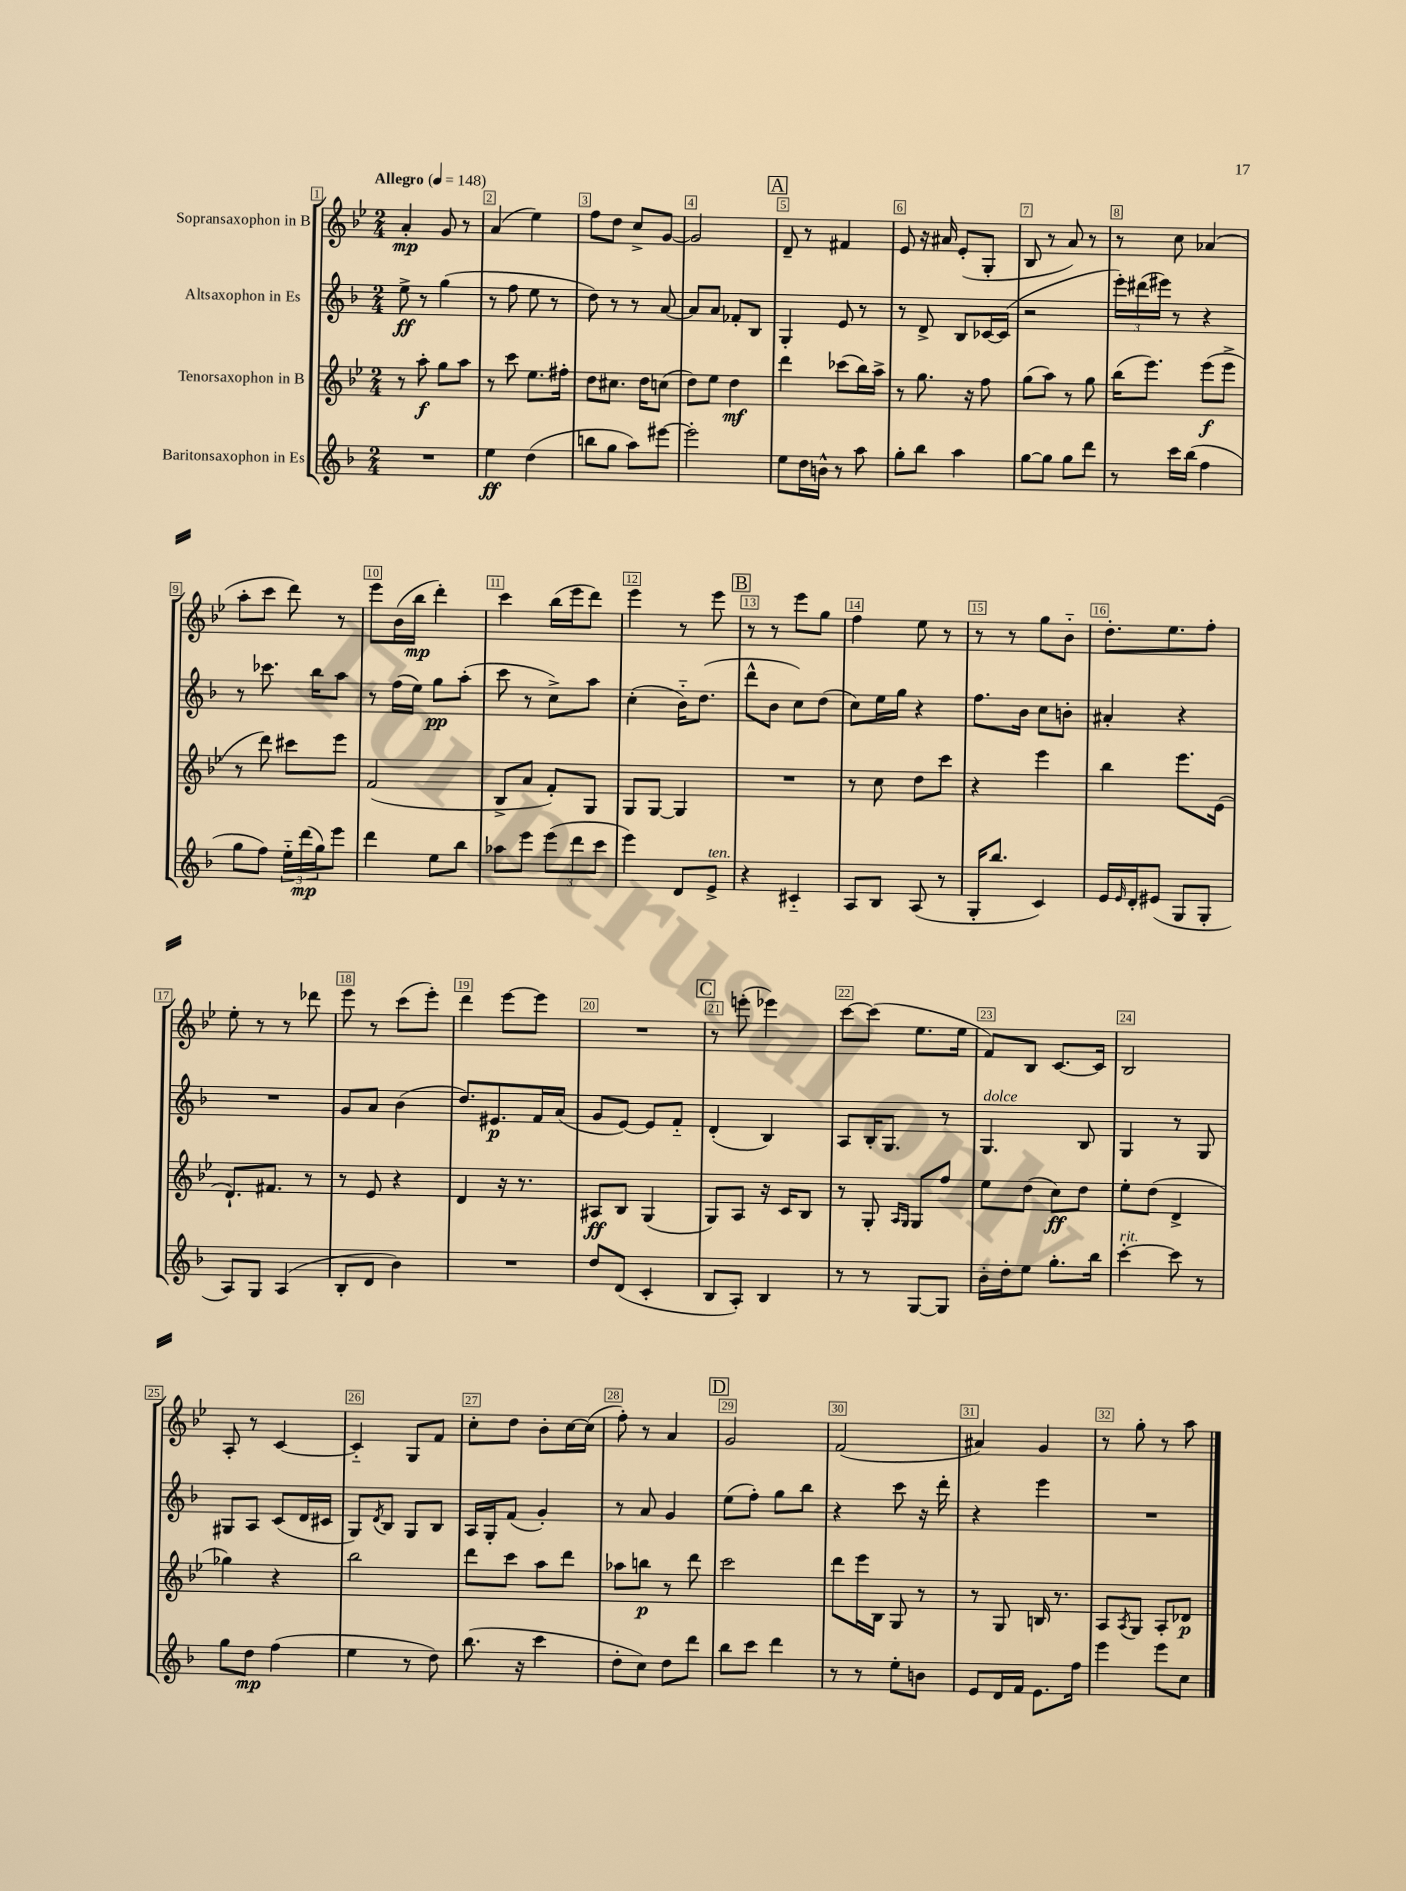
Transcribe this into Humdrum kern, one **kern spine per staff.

**kern	**kern	**kern	**kern
*staff4	*staff3	*staff2	*staff1
*clefG2	*clefG2	*clefG2	*clefG2
*k[b-]	*k[b-e-]	*k[b-]	*k[b-e-]
*M2/4	*M2/4	*M2/4	*M2/4
*MM148	*MM148	*MM148	*MM148
2r	8r	8ee^\	4a'/
.	8aa'\	8r	.
.	8gg\L	(4gg\	8g/
.	8aa\J	.	8r
=	=	=	=
4ee\	8r	8r	(4a/
.	8ccc\	8ff\	.
(4dd\	8.ee-\L	8ee\	4ee-\)
.	.	8r	.
.	16ff#'\Jk	.	.
=	=	=	=
8bb\L	8dd\L	8dd\)	8ff\L
8gg\J	8.cc#\J	8r	8dd\J
8aa\L)	.	8r	8cc^/L
.	16dd\LK	.	.
[8eee#\J	(8cc\J	[8a/	[8g/J
=	=	=	=
2eee#'\]	8dd\L)	8a/]L	2g/]
.	8ee-\J	8a/J	.
.	4dd\	8f-'/L	.
.	.	8B-/J	.
=	=	=	=
8ee\L	4ddd\	4G'/	8d~/
16dd\L	.	.	8r
16b^^\JJ	.	.	.
8r	(8ccc-\L	8e/	4f#/
8aa\	16bb-\L)	8r	.
.	16aa^\JJ	.	.
=	=	=	=
8gg'\L	8r	8r	8e-/
8bb-\J	8.gg\	8d^/	16r
.	.	.	16a#/
4aa\	.	8B-/L	(8e-'/L
.	16r	.	.
.	8ff\	[16c-/L	8G'/J
.	.	(16c-/]JJ	.
=	=	=	=
[8gg\L	(8gg\L	2r	8B-/
8gg\]J	8aa\J)	.	8r
8gg\L	8r	.	8a/)
8ddd\J	8gg\	.	8r
=	=	=	=
8r	(16bb-\LK	24eee'\LL)	8r
.	.	(24ddd#\	.
.	8.eee-\J)	.	.
.	.	24eee#\JJ)	.
16ccc\LL	.	8r	8cc\
(16bb-\JJ	.	.	.
4ff\	(8eee-\L	4r	(4a-/
.	8eee-^\J	.	.
=	=	=	=
8gg\L	8r	8r	8aa'\L
8ff\J)	8ddd\)	8.ccc-\	8ccc\J
24ee'~\LL	8ccc#\L	.	8ddd\)
(24ddd\	.	.	.
.	.	16bb-\LK	.
24gg\J)	.	.	.
8eee\J	8eee-\J	8aa\J	8r
=	=	=	=
4ddd\	(2f/	8r	8eee-\L
.	.	(16ff\LL	(16b-\L
.	.	16ee\JJ)	16bb-\JJ
8ee\L	.	8gg\L	4ddd'\)
8bb-\J	.	(8aa'\J	.
=	=	=	=
8aa-\L	8B-^/L	8ccc\	4ccc\
8eee\J	8a/J	8r	.
(12eee\L	8f'/L)	8cc^\L)	(16bb-\LL
.	.	.	16eee-\J
12ddd\	.	.	.
.	8G/J	8aa\J	8ddd\J)
12ccc\J	.	.	.
=	=	=	=
4eee\)	8G/L	(4cc'\	4eee-\
.	[8G/J	.	.
8d/L	4G/]	16b-'~\LK)	8r
.	.	(8.dd\J	.
8e^/J	.	.	8eee-\
=	=	=	=
4r	2r	8ddd^^\L	8r
.	.	8b-\J	8r
4c#'~/	.	8cc\L)	8eee-\L
.	.	(8dd\J	8gg\J
=	=	=	=
8A/L	8r	8cc\L)	4ff\
8B-/J	8cc\	16ee\L	.
.	.	16gg\JJ	.
(8A/	8dd\L	4r	8ee-\
8r	8ccc\J	.	8r
=	=	=	=
16G'/LK	4r	8.ff\L	8r
8.bb-/J	.	.	.
.	.	.	8r
.	.	16b-\Jk	.
4c/)	4eee-\	8cc\L	8gg\L
.	.	8b'\J	8b-'~\J
=	=	=	=
16e/LL	4bb-\	4a#'/	8.dd'\L
16qqe/	.	.	.
16d'/J	.	.	.
(8e#/J	.	.	.
.	.	.	8.ee-\
8G/L	8.eee-\L	4r	.
8G'/J	.	.	8ff'\J
.	(16e-\Jk	.	.
=	=	=	=
8A/L)	8.d`/L)	2r	8ee-'\
8G/J	.	.	8r
.	8.f#/J	.	.
(4A/	.	.	8r
.	8r	.	8ddd-\
=	=	=	=
8B-'/L	8r	8g/L	8eee-\
8d/J	8e-/	8a/J	8r
4b-\)	4r	(4b-\	(8ccc\L
.	.	.	8eee-'\J)
=	=	=	=
2r	4d/	8.dd/L)	4ddd\
.	.	8.e#/	.
.	16r	.	[8eee-\L
.	8.r	.	.
.	.	16f/L	8eee-\]J
.	.	(16a/JJ	.
=	=	=	=
8dd/L	8A#/L	8g/L	2r
(8d/J	8B-/J	[8e/J)	.
4c'/	(4G/	8e/]L	.
.	.	8f'~/J	.
=	=	=	=
8B-/L	8G/L)	(4d'/	8r
8A'/J)	8A/J	.	(8eee'\
4B-/	16r	4B-/)	4eee-\)
.	16c/LK	.	.
.	8B-/J	.	.
=	=	=	=
8r	8r	8A/L	[8ccc\L
8r	8G'/	16B-'/K	(8ccc\]J
.	.	8.G/J	.
.	16qqA/LL	.	.
.	16qqG/JJ	.	.
[8G/L	8G/L	.	8.ee-\L
8G/]J	8ff/J	8r	.
.	.	.	16ee-\Jk
=	=	=	=
16b-'\LL	8ee-\L	4.G/	8f/L)
16dd'\J	.	.	.
8ee\J	(8dd\J	.	8B-/J
8.gg'\L	8cc\L)	.	[8.c/L
.	8dd\J	8B-/	.
16bb-\Jk	.	.	16c/]Jk
=	=	=	=
[4ccc'\	8ee-'\L	4G/	2B-/
.	(8dd\J	.	.
8ccc\]	4d^/	8r	.
8r	.	8G/	.
=	=	=	=
8gg\L	4gg-\)	8G#/L	8A'/
8dd\J	.	8A/J	8r
(4ff\	4r	(8c/L	[4c/
.	.	16d/L	.
.	.	16c#/JJ	.
=	=	=	=
4ee\	2bb-\	8G/L)	4c'~/]
.	.	8qd/	.
.	.	8B-/J	.
8r	.	8G/L	8G/L
8dd\)	.	8B-/J	8f/J
=	=	=	=
(8.bb-\	8ddd\L	16A/LL	8cc'\L
.	.	16G'/J	.
.	8ccc\J	(8f/J	8dd\J
16r	.	.	.
4ccc\	8aa\L	4g'/)	8b-'\L
.	8ddd\J	.	[16cc\L
.	.	.	(16cc\]JJ
=	=	=	=
8dd'\L	8aa-\L	8r	8ff'\)
8cc\J)	8bb\J	8a/	8r
8dd\L	8r	4g/	4a/
8ddd\J	8ddd\	.	.
=	=	=	=
8bb-\L	2ccc\	(8ee\L	2g/
8ccc\J	.	8ff'\J)	.
4ddd\	.	8gg\L	.
.	.	8bb-\J	.
=	=	=	=
8r	8ddd\L	4r	(2f/
8r	16eee-\L	.	.
.	16B-\JJ	.	.
8ee'\L	8G/	8ccc\	.
8b\J	8r	16r	.
.	.	16ddd'\	.
=	=	=	=
8e/L	8r	4r	4a#/)
16d/L	8G/	.	.
16f/JJ	.	.	.
8.e\L	16B/	4eee\	4g/
.	8.r	.	.
16ff\Jk	.	.	.
=	=	=	=
4eee\	8A/L	2r	8r
.	8qA/	.	.
.	8G/J	.	8gg'\
8eee\L	8A'/L	.	8r
8cc\J	8d-/J	.	8aa\
==	==	==	==
*-	*-	*-	*-
